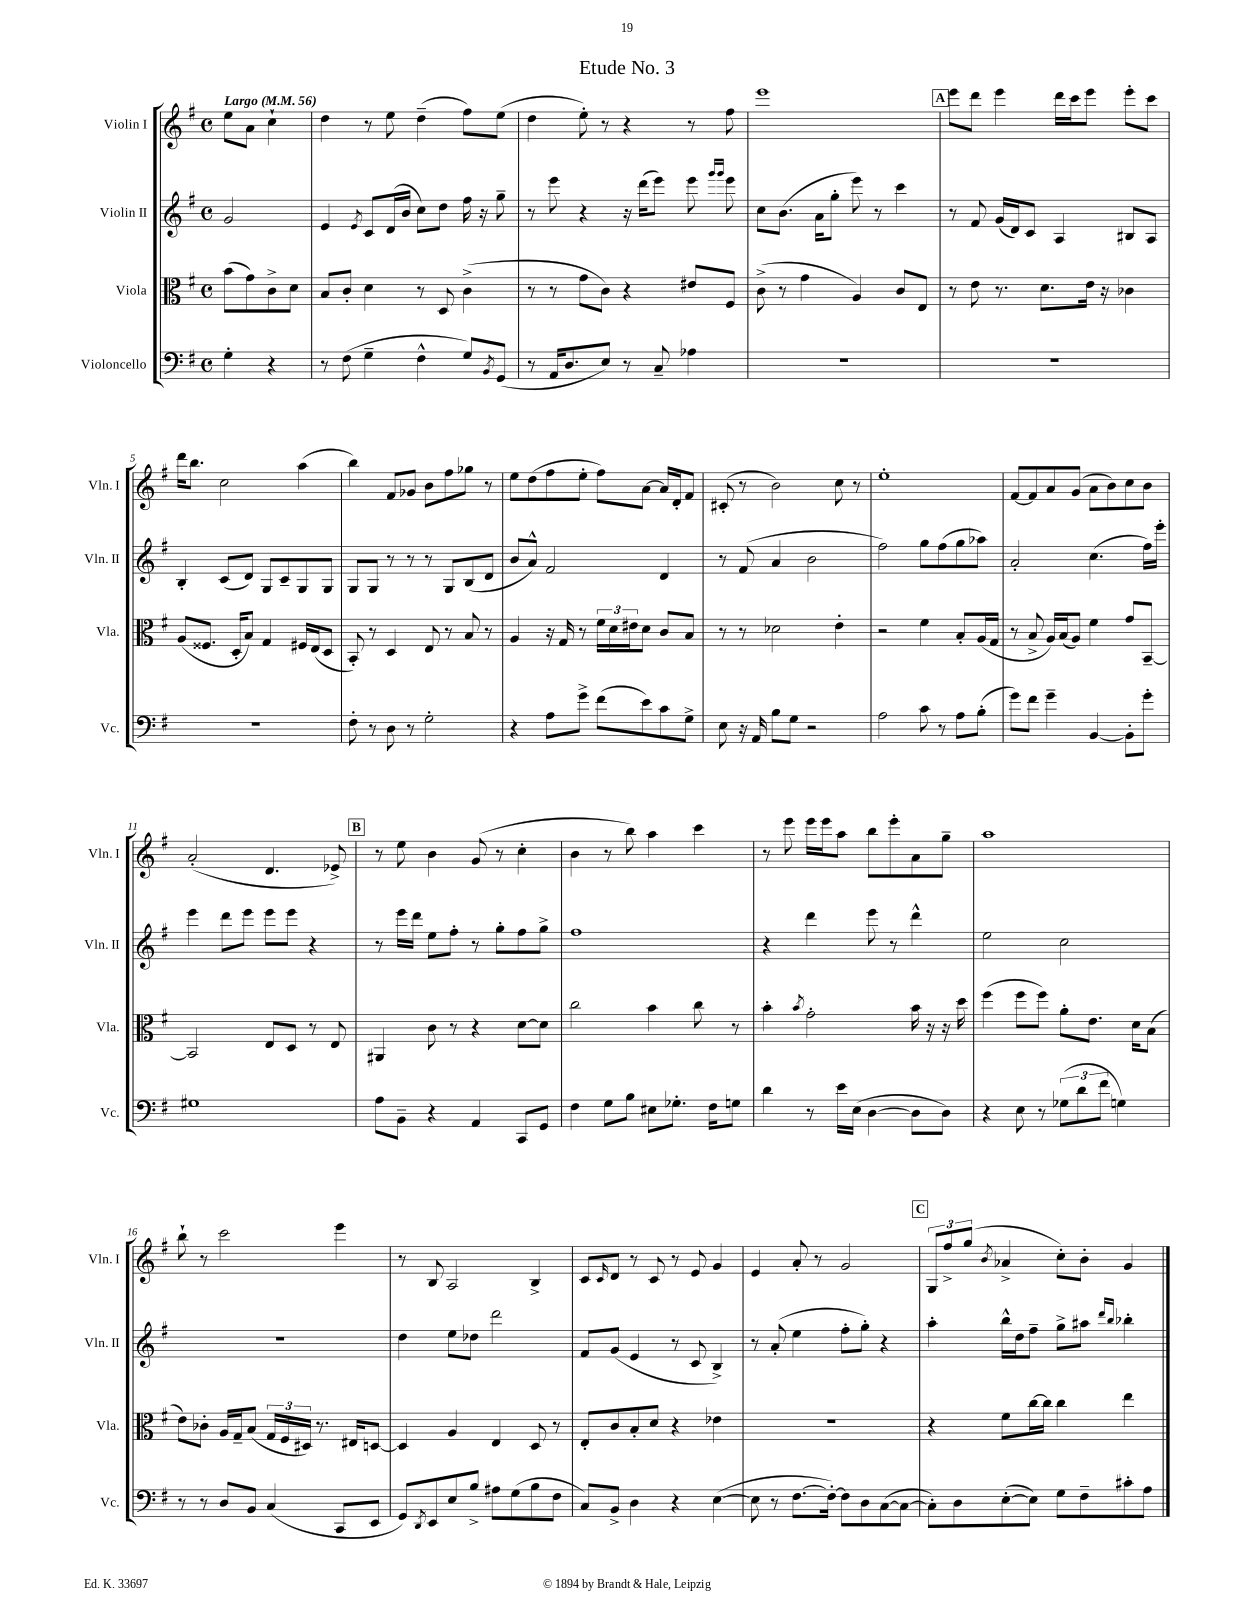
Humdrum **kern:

**kern	**kern	**kern	**kern
*staff4	*staff3	*staff2	*staff1
*clefF4	*clefC3	*clefG2	*clefG2
*k[f#]	*k[f#]	*k[f#]	*k[f#]
*M4/4	*M4/4	*M4/4	*M4/4
*met(c)	*met(c)	*met(c)	*met(c)
*MM56	*MM56	*MM56	*MM56
4G'	(8b	2g	8ee
.	8g)	.	8a
4r	8c^	.	4cc`
.	8d	.	.
=	=	=	=
8r	8B	4e	4dd
(8F#	8c'	.	.
.	.	8qe	.
4G~	4d	8c	8r
.	.	(16d	8ee
.	.	16b	.
4F#^^	8r	8cc)	(4dd~
.	8D	8dd	.
8G)	(4c^	16ff#	8ff#)
.	.	16r	.
8qBB	.	.	.
(8GG	.	8gg~	(8ee
=	=	=	=
8r	8r	8r	4dd
16AA	8r	8eee	.
8.D	.	.	.
.	8g	4r	8ee')
8E)	8c)	.	8r
8r	4r	16r	4r
.	.	(16ddd	.
8C~	.	8eee)	.
4A-	8e#	8eee	8r
.	.	16qqggg	.
.	.	16qqggg	.
.	8F#	8eee	8ff#
=	=	=	=
1r	(8c^	8cc	1eee
.	8r	(8.b	.
.	4g	.	.
.	.	16a	.
.	.	8gg'	.
.	4A)	8eee)	.
.	.	8r	.
.	8c	4ccc	.
.	8E	.	.
=	=	=	=
1r	8r	8r	8eee
.	8e	8f#	8ddd
.	8.r	(16g	4eee
.	.	16d)	.
.	.	8c	.
.	8.d	.	.
.	.	4A	16ddd
.	.	.	16ccc
.	16e	.	8eee
.	16r	.	.
.	4c-	8B#	8eee'
.	.	8A	8ccc
=	=	=	=
1r	(8A	4B'	16ddd
.	.	.	8.bb
.	8.F##	.	.
.	.	(8c	2cc
.	16D'	.	.
.	8B)	8d)	.
.	4G	8G	.
.	.	8c~	.
.	16F#	8G	(4aa
.	(16E	.	.
.	8D	8G	.
=	=	=	=
8F#'	8BB')	8G	4bb)
8r	8r	8G	.
8D	4D	8r	8f#
8r	.	8r	8g-
2G'	8E	8r	8b
.	8r	8G	8ff#
.	8B	(8B	8gg-
.	8r	8d	8r
=	=	=	=
4r	4A	8b	8ee
.	.	8a^^)	(8dd
8A	16r	2f#	8ff#
.	16G	.	.
8g^	8r	.	8ee'
(8f#	24f#	.	8ff#)
.	24d	.	.
.	24e#	.	.
8e)	8d	.	[8a
8c	8c	4d	16a]
.	.	.	16d'
8G^	8B	.	8f#
=	=	=	=
8E	8r	8r	(8c#'
16r	8r	(8f#	8r
16AA	.	.	.
8B	2d-	4a	2b)
8G	.	.	.
2r	.	2b	.
.	4e'	.	8cc
.	.	.	8r
=	=	=	=
2A	2r	2ff#)	1ee'
8c	4f#	8gg	.
8r	.	(8ff#	.
8A	8B'	8gg	.
(8B'	(16A	8aa-)	.
.	16G	.	.
=	=	=	=
8g)	8r	2a'	[8f#
8f#	8B^	.	8f#]
4g~	16A)	.	8a
.	(16B	.	.
.	8A)	.	(8g
[4BB	4f#	(4.cc	8a
.	.	.	8b)
8BB']	8g	.	8cc
8g'	[8BB~	16ff#)	8b
.	.	16eee'	.
=	=	=	=
1G#	2BB]	4eee	(2a'
.	.	8ddd	.
.	.	8eee	.
.	8E	8eee	4.d
.	8D	8eee	.
.	8r	4r	.
.	8E	.	8e-^)
=	=	=	=
8A	4AA#	8r	8r
8BB~	.	16eee	8ee
.	.	16ddd	.
4r	8c	8ee	4b
.	8r	8ff#'	.
4AA	4r	8r	(8g
.	.	8gg'	8r
8CC	[8d	8ff#	4cc'
8GG	8d]	8gg^	.
=	=	=	=
4F#	2cc	1ff#	4b
8G	.	.	8r
8B	.	.	8bb)
8E#	4b	.	4aa
8.G-'	.	.	.
.	8cc	.	4ccc
16F#	.	.	.
8G	8r	.	.
=	=	=	=
4d	4b'	4r	8r
.	.	.	8eee
.	8qb	.	.
8r	2g'	4ddd	16eee
.	.	.	16eee
16e	.	.	8aa
(16E	.	.	.
[4D	.	8eee	8bb
.	.	8r	8eee'
8D]	16b	4ddd^^	8a
.	16r	.	.
8D)	16r	.	8gg~
.	16dd	.	.
=	=	=	=
4r	(4ff#	2ee	1aa
8E	8ff#	.	.
8r	8ff#)	.	.
(12G-	8a'	2cc	.
12d	.	.	.
.	8.e	.	.
12f#	.	.	.
4G)	.	.	.
.	16d	.	.
.	(8B	.	.
=	=	=	=
8r	8e)	1r	8bb`
8r	8c-'	.	8r
8D	16A	.	2ccc
.	16G~	.	.
8BB	(8B	.	.
(4C	24G	.	.
.	24F#	.	.
.	24D#)	.	.
.	8.r	.	.
8CC	.	.	4eee
.	16E#	.	.
8EE	[8D	.	.
=	=	=	=
8GG)	4D]	4dd	8r
8qDD	.	.	.
8EE	.	.	8B
8E	4A	8ee	2A
8B^	.	8dd-	.
8A#	4E	2ddd	.
(8G	.	.	.
8B	8D	.	4B^
8F#	8r	.	.
=	=	=	=
8C)	8E'	8f#	8c
.	.	.	16qqc
8BB^	8c	(8g	8d
4D	8B'	4e	8r
.	8d	.	8c
4r	4r	8r	8r
.	.	8c	8e
([4E	4e-	4B^)	4g
=	=	=	=
8E]	1r	8r	4e
8r	.	(8a'	.
[8.F#	.	4ee	8a'
.	.	.	8r
16F#'_)	.	.	.
8F#]	.	8ff#'	2g
8D	.	8gg')	.
([8C	.	4r	.
8C_	.	.	.
=	=	=	=
8C'])	4r	4aa'	12G
.	.	.	12ff#^
8D	.	.	.
.	.	.	(12gg
.	.	.	8qb
([8E'	8f#	16bb^^	4a-^
.	.	16dd	.
8E])	[16cc	8ff#~	.
.	16cc]	.	.
8G	4cc	8gg^	8cc')
8F#~	.	8aa#	8b'
.	.	16qqddd	.
.	.	16qqbb	.
8c#'	4ee	4bb-'	4g
8A	.	.	.
==	==	==	==
*-	*-	*-	*-
